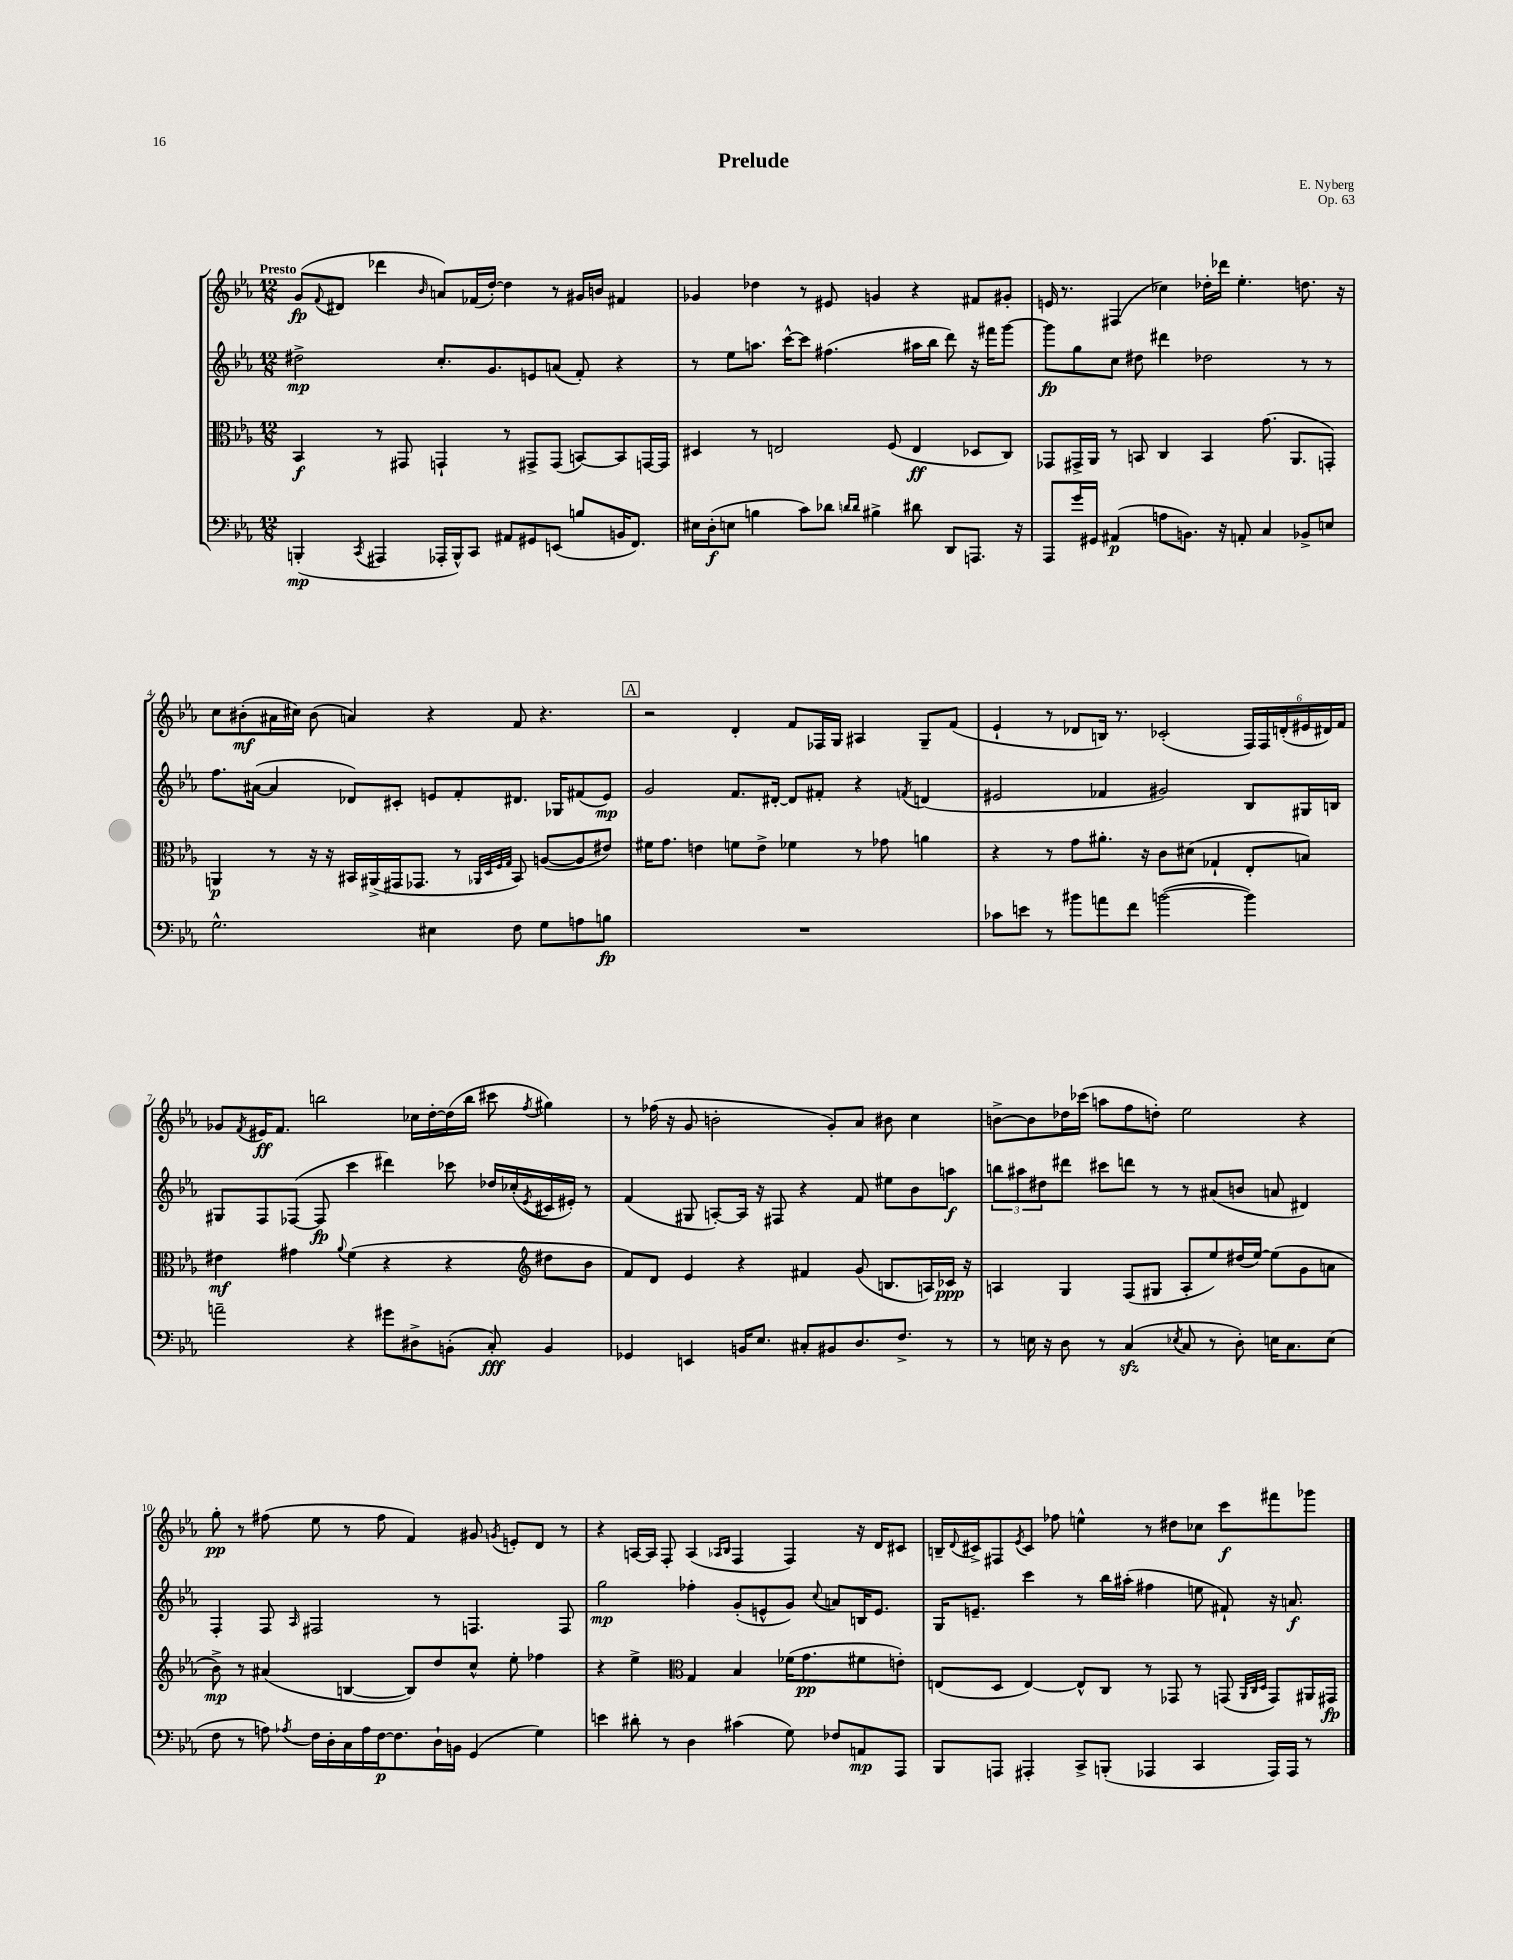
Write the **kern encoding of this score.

**kern	**kern	**kern	**kern
*staff4	*staff3	*staff2	*staff1
*clefF4	*clefC3	*clefG2	*clefG2
*k[b-e-a-]	*k[b-e-a-]	*k[b-e-a-]	*k[b-e-a-]
*M12/8	*M12/8	*M12/8	*M12/8
(4BBB'	4BB-	2dd#^	(8g
.	.	.	8qqf
.	.	.	8d#
8qCC	.	.	.
4AAA#	8r	.	4ddd-
.	8GG#	.	.
.	.	.	16qqb-
16AAA-'	4GG`	8.cc'	8a)
16BBB^^)	.	.	.
8CC	.	.	(16f-
.	.	8.g	[16dd')
8AA#	8r	.	4dd]
8GG#	8GG#^	8e	.
(8EE	(8GG#	(8a	8r
8B	[8BB)	8f')	16g#
.	.	.	16b
16BB	8BB]	4r	4f#
8.FF)	.	.	.
.	[16GG	.	.
.	16GG]	.	.
=	=	=	=
16E#	4D#	8r	4g-
(16D'	.	.	.
8E	.	8ee-	.
4B	8r	8.aa	4dd-
.	2E	.	.
.	.	[16ccc^^	.
8c)	.	8ccc]	8r
8d-	.	(4.ff#	8e#
16qqd	.	.	.
16qqd	.	.	.
4B#^	.	.	4g
.	(8F	.	.
8d#	4E	16aa#	4r
.	.	16bb-	.
8DD	.	8ddd)	.
8.AAA	8D-	16r	8f#
.	.	16fff#	.
.	8C)	[8ggg	8g#'
16r	.	.	.
=	=	=	=
8AAA-	8GG-	8ggg]	16e
.	.	.	8.r
16g	16GG#^	8gg	.
16GG#	16AA-	.	.
(4AA#	8r	8cc	(4F#
.	8BB	8dd#	.
8A	4C	4ddd#	4cc-)
8.BB)	.	.	.
.	4BB	2dd-	16dd-'
16r	.	.	16ddd-
8AA'	.	.	4.ee-'
4C	(8.g	.	.
.	8.AA-	.	.
8BB-^	.	8r	8.dd
8E	8GG')	8r	.
.	.	.	16r
=	=	=	=
2.G^^	4AA	8.ff	8cc
.	.	.	(8b#'
.	.	([16a#	.
.	8r	4a#]	16a#
.	.	.	16cc#)
.	16r	.	(8b#
.	16r	.	.
.	16BB#	8d-)	4a)
.	(16AA#^	.	.
.	16GG#	8c#'	.
.	8.GG-	.	.
4E#	.	8e	4r
.	8r	8f'	.
.	32qqAA-	.	.
.	32qqD	.	.
.	32qqF	.	.
.	32qqG	.	.
8F	8BB#)	8.d#	8f
8G	([8A	.	4.r
.	.	16G-	.
8A	8A]	(8f#	.
8B	8e#)	8e)	.
=	=	=	=
1.r	16f#	2g	2r
.	8.g	.	.
.	4e	.	.
.	8f	8.f	4d'
.	8e^	.	.
.	.	[16d#'	.
.	4f-	8d#]	8f
.	.	8f#'	16F-
.	.	.	16G
.	8r	4r	4A#
.	8g-	.	.
.	.	8qf	.
.	4a	(4d	8G~
.	.	.	(8f
=	=	=	=
8c-	4r	2e#	4e-`
8e	.	.	.
8r	8r	.	8r
8b#	8g	.	8d-
8a	8.a#'	4f-	16B)
.	.	.	8.r
8f	.	.	.
.	16r	.	.
([2b	8c	2g#)	(2c-'
.	(8d#	.	.
.	4G-`	.	.
4b])	8E-'	8B-	24F)
.	.	.	24F
.	.	.	(24d'
.	8B)	16G#	24e#
.	.	.	24d#)
.	.	16B	.
.	.	.	24f
=	=	=	=
2a~	4e#	8G#	8g-
.	.	.	8qf
.	.	8F	16e#
.	.	.	8.f
.	4g#	([8F-	.
.	.	8F-]	2bb
.	8qqa-	.	.
4r	(4f	4ccc	.
8g#	4r	4ddd#)	.
8D#^	.	.	16cc-
.	.	.	[16dd'
(8BB'	4r	8ccc-	(16dd]
.	.	.	16bb
8C')	.	16dd-	8ccc#
.	.	(16cc-'	.
*	*clefG2	*	*
.	.	8qe-	8qff
4BB	8dd#	16c#	4gg#)
.	.	16e#')	.
.	8b-	8r	.
=	=	=	=
4GG-	8f)	(4f	8r
.	8d	.	(16ff-
.	.	.	16r
4EE	4e-	8G#	8g
.	.	[8A')	2b'
16BB	4r	16A]	.
8.E-	.	16r	.
.	.	8F#	.
8C#'	4f#	4r	.
8BB#	.	.	8g')
8.D	(8g	8f	8a-
.	8.B	8ee#	8b#
8.F^	.	.	.
.	.	8b-	4cc
.	16A)	.	.
8r	16c-	8aa	.
.	16r	.	.
=	=	=	=
8r	4A	12bb	[8b^
.	.	12aa#	.
16E	.	.	8b]
.	.	12dd#	.
16r	.	.	.
8D	4G	8ddd#	16dd-
.	.	.	(16ccc-
8r	.	8ccc#	8aa
(4C	(8F	8ddd	8ff
.	8G#	8r	8dd')
8qE-	.	.	.
8C	8A'	8r	2ee-
8r	8ee-)	(8a#	.
8D')	(16dd#	8b	.
.	[16ee-)	.	.
16E	(8ee-]	8a	.
8.C	.	.	.
.	8g	4d#)	4r
(8E	8a	.	.
=	=	=	=
8F	8b-^)	4F'	8gg'
8r	8r	.	8r
8A)	(4a#	8F	(8ff#
8qA-	.	16qqA-	.
16F	.	2F#	8ee-
16D'	.	.	.
16C	[4B	.	8r
16A-	.	.	.
[16F	.	.	8ff#
8.F]	.	.	.
.	8B])	.	4f)
16D`	8dd	8r	.
16BB	.	.	.
(4GG	8cc^^	4.F	8g#
.	.	.	8qg
.	8ee-'	.	8e'
4G)	4ff-	.	8d
.	.	8F	8r
=	=	=	=
4e	4r	2gg	4r
8d#'	4ee-^	.	[16A
.	.	.	16A]
8r	.	.	8F'
*	*clefC3	*	*
4D	4G	4ff-'	(4A
.	.	.	16qqA-
.	.	.	16qqB-
(4c#	4B-	(8g'	4F
.	.	8e^^	.
8G)	(16f-	8g)	4F)
.	8.g	.	.
.	.	8qqcc	.
8F-	.	8a	.
8AA	8f#	16B	16r
.	.	8.e	16d
8AAA-	8e')	.	8c#
=	=	=	=
8BBB-	(8E	16G	16B~
.	.	.	8qqd
.	.	8.e~	16c#^
8AAA	8D	.	8F#
.	.	.	8qe-
4AAA#'	[4E)	4ccc	8c#
.	.	.	8ff-
8CC^	8E^^]	8r	4ee^^
(8BBB'	8C	16bb-	.
.	.	(16aa#'	.
4AAA-	8r	4ff#	8r
.	8GG-	.	8dd#
4CC	8r	8ee	8cc-
.	(8GG	8f#`)	8ccc
.	32qqAA-	.	.
.	32qqC	.	.
.	32qqD	.	.
16AAA-)	8GG)	16r	8fff#
16AAA-	.	8.a	.
8r	16AA#	.	8ggg-
.	16GG#	.	.
==	==	==	==
*-	*-	*-	*-
